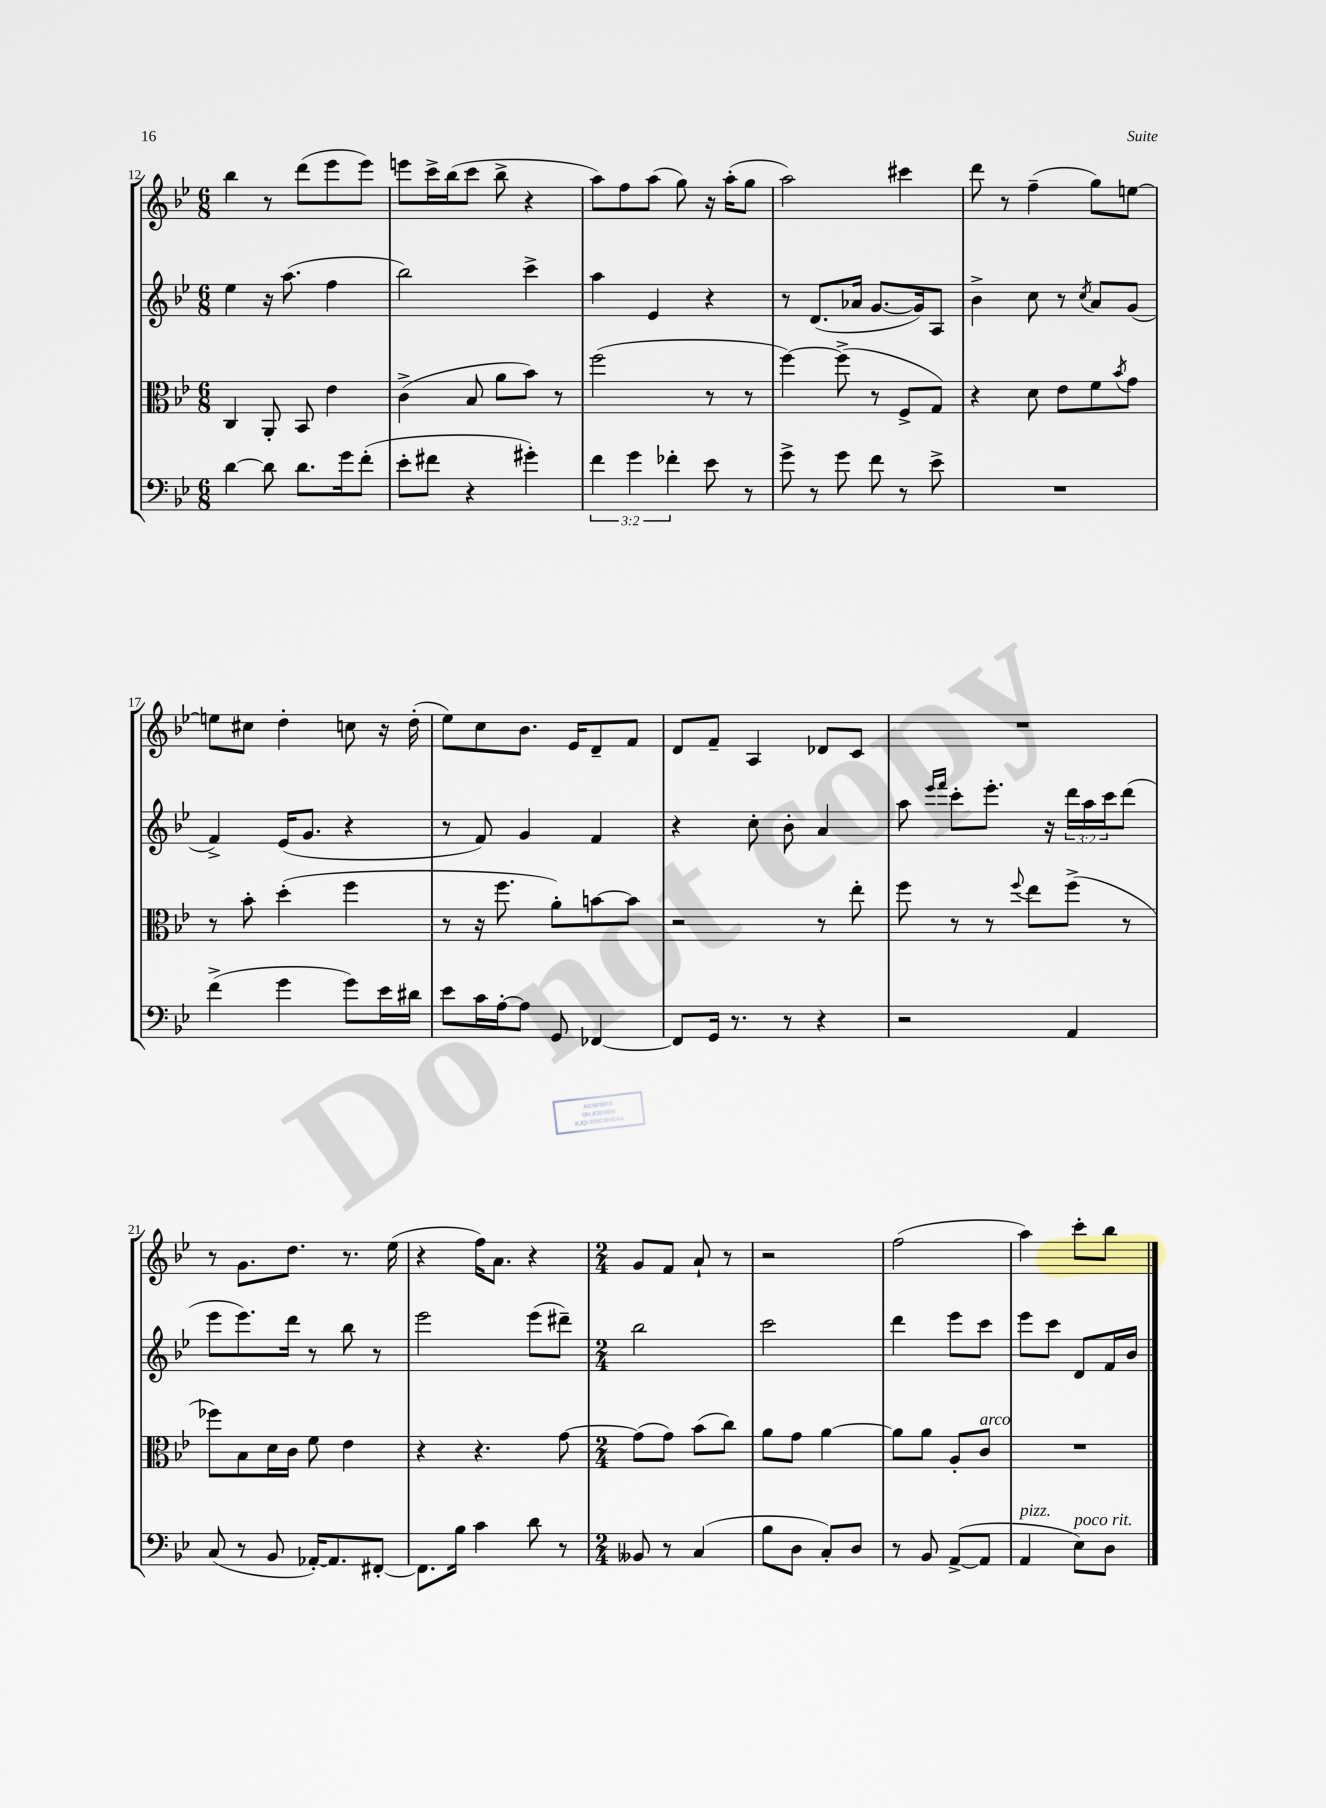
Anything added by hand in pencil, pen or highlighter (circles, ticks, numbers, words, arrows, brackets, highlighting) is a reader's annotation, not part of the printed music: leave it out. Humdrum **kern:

**kern	**kern	**kern	**kern
*part4	*part3	*part2	*part1
*staff4	*staff3	*staff2	*staff1
*clefF4	*clefC3	*clefG2	*clefG2
*k[b-e-]	*k[b-e-]	*k[b-e-]	*k[b-e-]
*M6/8	*M6/8	*M6/8	*M6/8
=12	=12	=12	=12
[4d\	4C/	4ee-\	4bb-\
8d\]	8AA'/	16r	8r
.	.	(8.aa\	.
8.d\L	8BB-/	.	(8ddd\L
.	4e-\	4ff\	8eee-\
16g\k	.	.	.
(8f'\J	.	.	8eee-\J)
=13	=13	=13	=13
8e-'\L	(4c^\	2bb-\)	8eeen\L
8f#X\J	.	.	16ccc^\L
.	.	.	(16bb-\J
4r	8B-/	.	8ccc\J
.	8a\L	.	8bb-^\
4g#X'\)	8b-\J)	4ccc^\	4r
.	8r	.	.
=14	=14	=14	=14
6f\	(2ff\	4aa\	8aa\L)
.	.	.	8ff\
6g\	.	.	.
.	.	4e-/	(8aa\J
6f-X'\	.	.	.
.	.	.	8gg\)
8e-\	8r	4r	16r
.	.	.	(16aa'\KL
8r	8r	.	8gg\J
=15	=15	=15	=15
8g^\	[4ff\)	8r	2aa\)
8r	.	(8.d/L	.
8g\	(8ff^\]	.	.
.	.	16a-X/Jk	.
8f\	8r	[8.g/L	.
8r	8F^/L	.	4ccc#X\
.	.	16g/k])	.
8e-^\	8G/J)	8A/J	.
=16	=16	=16	=16
2.r	4r	4b-^\	8ddd\
.	.	.	8r
.	8d\	8cc\	(4ff~\
.	8e-\L	8r	.
.	.	8qcc/	.
.	8f\	8a/L	8gg\L)
.	8qb-/	.	.
.	8g\J	(8g/J	[8een\J
!!LO:LB:g=z
=17	=17	=17	=17
(4f^\	8r	4f^/)	8een\L]
.	8b-'\	.	8cc#X\J
4g\	(4dd'\	(16e-/KL	4dd'\
.	.	8.g/J	.
8g\L)	4ff\	4r	8ccn\
16e-\L	.	.	16r
16d#X\JJ	.	.	(16dd'\
=18	=18	=18	=18
8e-\L	8r	8r	8ee-\L)
16c\L	16r	8f/)	8cc\
[16A'\J	8.ff\	.	.
8A\J]	.	4g/	8.b-\J
8GG/	8a'\L)	.	.
.	.	.	16e-/KL
[4FF-X/	[8bn\	4f/	8d~/
.	8b\J]	.	8f/J
=19	=19	=19	=19
8FF-/L]	2r	4r	8d/L
16GG/Jk	.	.	8f~/J
8.r	.	.	.
.	.	8cc'\	4A/
8r	.	8b-'\	.
4r	8r	4a/	8d-X/L
.	8ee-'\	.	8c/J
=20	=20	=20	=20
2r	8ff\	8aa\	2.r
.	.	16qqeee-/LL	.
.	.	16qqfff/JJ	.
.	8r	8ccc'\L	.
.	8r	8.eee-'\J	.
.	8qqff/	.	.
.	8ee-\L	.	.
.	.	16r	.
4AA/	(8ff^\J	24ddd\LL	.
.	.	24aa\	.
.	.	24ccc\J	.
.	8r	(8ddd\J	.
!!LO:LB:g=z
=21	=21	=21	=21
(8C/	8ff-X\L)	8eee-\L	8r
8r	8B-\	8.eee-\)	8.g\L
8BB-/	16d\L	.	.
.	16c\JJ	16ddd\Jk	8.dd\J
[16AA-X'/KL)	8f\	8r	.
8.AA-/]	.	.	.
.	4e-\	8bb-\	8.r
[8FF#X'/J	.	8r	.
.	.	.	(16ee-\
=22	=22	=22	=22
8.FF#\L]	4r	2eee-\	4r
16B-\Jk	.	.	.
4c\	4.r	.	16ff\KL)
.	.	.	8.a\J
8d\	.	(8eee-\L	4r
8r	[8g\	8ddd#X~\J)	.
=23	=23	=23	=23
*M2/4	*M2/4	*M2/4	*M2/4
8BB--X/	(8g\L]	2bb-\	8g/L
8r	8g\J)	.	8f/J
(4C/	(8b-\L	.	8a`/
.	8cc\J)	.	8r
=24	=24	=24	=24
8B-\L	8a\L	2ccc\	2r
8D\J	8g\J	.	.
8C'/L)	[4a\	.	.
8D/J	.	.	.
=25	=25	=25	=25
8r	8a\L]	4ddd\	(2ff\
8BB-/	8a\J	.	.
([8AA^/L	8A'/L	8eee-\L	.
!	!LO:TX:a:i:t=arco	!	!
8AA/J]	8c/J	8ccc\J	.
=26	=26	=26	=26
!LO:TX:a:i:t=pizz.	!	!	!
4AA/	2r	8eee-\L	4aa\)
.	.	8ccc\J	.
!LO:TX:a:i:t=poco rit.	!	!	!
8E-\L)	.	8d/L	8ccc'\L
8D\J	.	16f/L	8bb-\J
.	.	16b-/JJ	.
==	==	==	==
*-	*-	*-	*-
